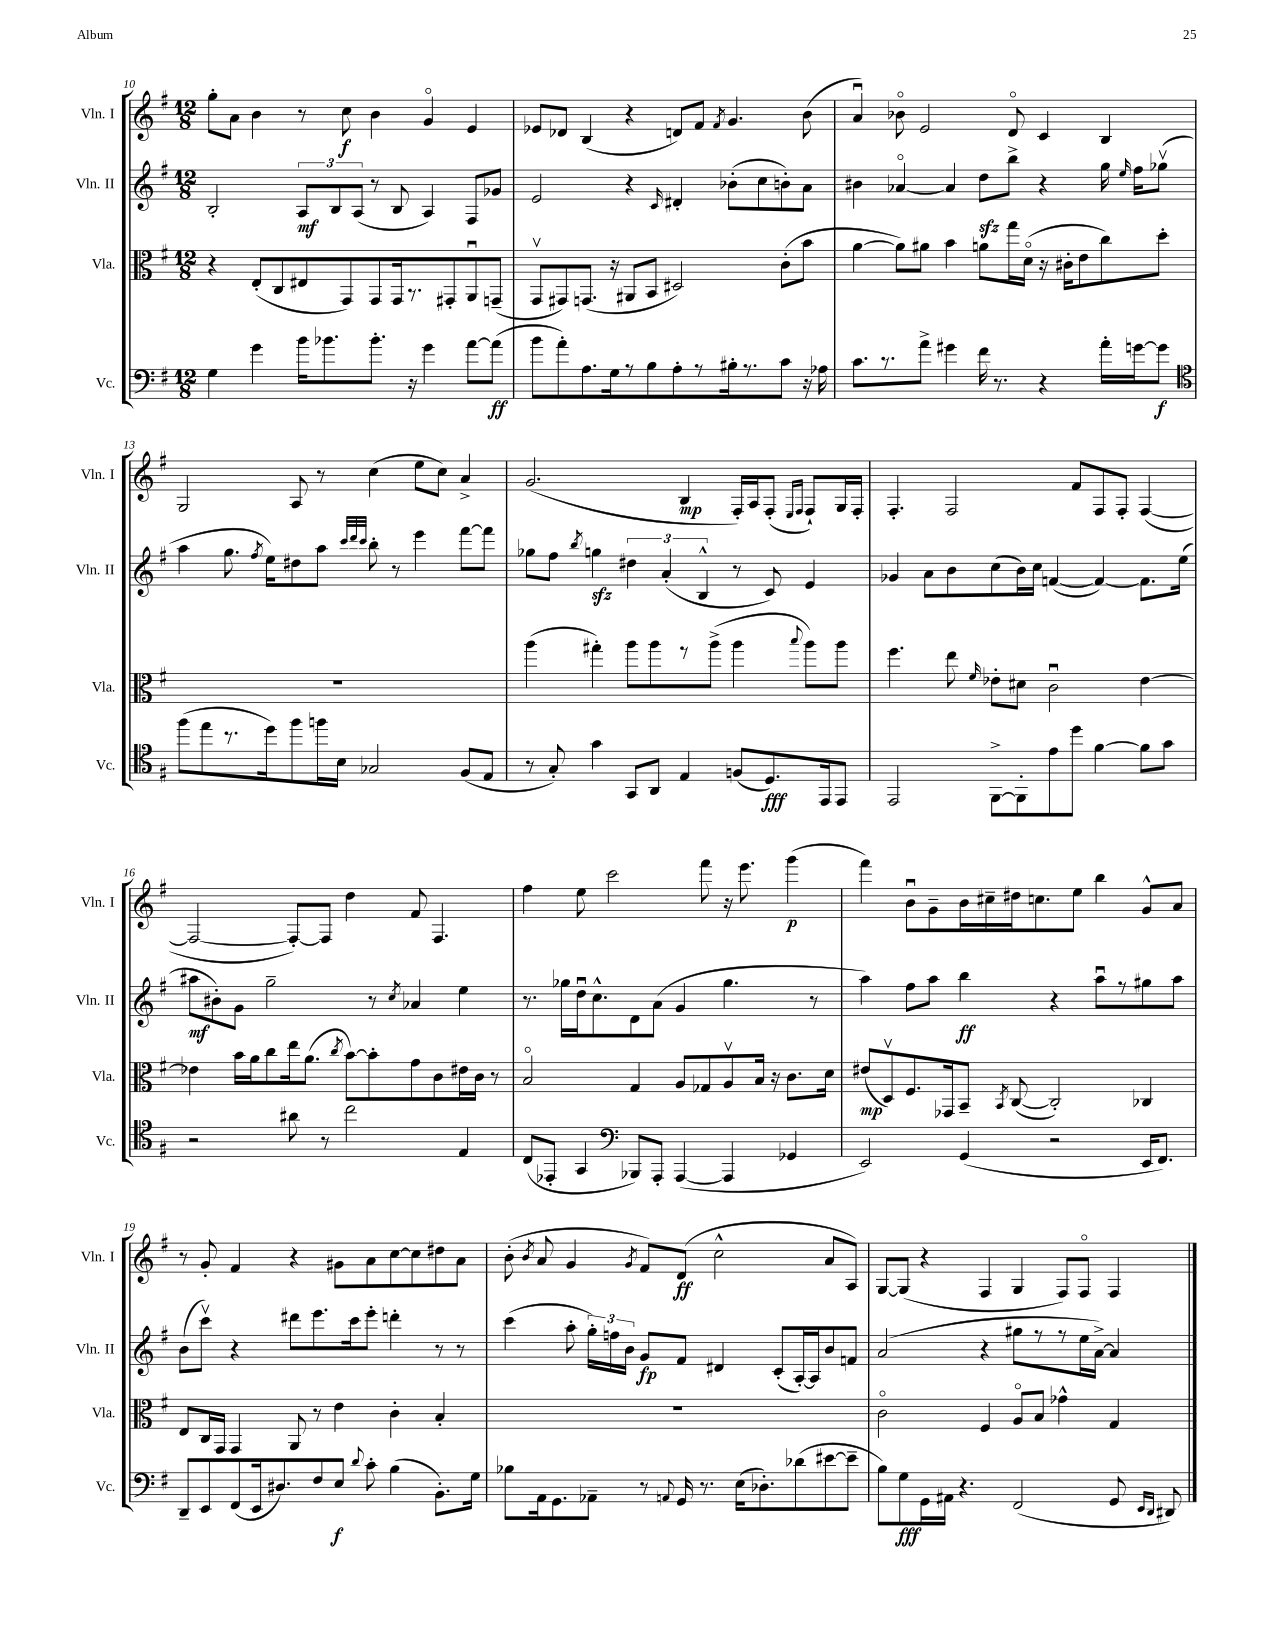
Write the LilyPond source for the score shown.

<<
\new StaffGroup <<
\new Staff = "s0" \with { instrumentName = "Vln. I" shortInstrumentName = "Vln. I" } {
    \clef treble \key g \major \numericTimeSignature \time 12/8
    \autoBeamOff g''8[-. a'8] b'4 r8 c''8\f b'4 g'4\flageolet e'4 |
    ees'8[ des'8] b4( r4 d'8[) fis'8] \acciaccatura { fis'8 } g'4. b'8( |
    a'4\downbow) bes'8\flageolet e'2 d'8\flageolet c'4 b4 |
    g2 a8 r8 c''4( e''8[ c''8]) a'4-> |
    g'2.( b4\mp fis16[-.) a16 fis8]-.( \grace { e16[ fis16] } fis8[-!) g16 fis16]-. |
    fis4.-. fis2 fis'8[ fis8 fis8]-. fis4~( |
    fis2~ fis8[~-.) fis8] d''4 fis'8 fis4. |
    fis''4 e''8 c'''2 fis'''8 r16 e'''8. g'''4\p( |
    fis'''4) b'8[\downbow g'8-- b'16 cis''16-- dis''16 c''8. e''8] b''4 g'8[-^ a'8] |
    r8 g'8-. fis'4 r4 gis'8[ a'8 c''8~ c''8 dis''8 a'8] |
    b'8-.( \acciaccatura { b'8 } a'8 g'4 \acciaccatura { g'8 } fis'8[) d'8]\ff( c''2-^ a'8[ a8]) |
    g8[~ g8]( r4 fis4 g4 fis8[) fis8]\flageolet fis4 \bar "|." |
}
\new Staff = "s1" \with { instrumentName = "Vln. II" shortInstrumentName = "Vln. II" } {
    \clef treble \key g \major \numericTimeSignature \time 12/8
    \autoBeamOff b2-. \tuplet 3/2 { a8[\mf b8 a8]( } r8 b8 a4) fis8[ ges'8] |
    e'2 r4 \grace { c'16 } dis'4-. bes'8[-.( c''8 b'8-.) a'8] |
    bis'4 aes'4~\flageolet aes'4 d''8[\sfz b''8]-> r4 g''16 \grace { e''16 } fis''16[ ges''8]\upbow( |
    a''4 g''8. \acciaccatura { fis''8 } e''16[) dis''8 a''8] \grace { c'''32[ d'''32 c'''32] } b''8-. r8 e'''4 fis'''8[~ fis'''8] |
    ges''8[ fis''8] \acciaccatura { b''8 } g''4\sfz \tuplet 3/2 { dis''4 a'4-.( b4-^ } r8 c'8) e'4 |
    ges'4 a'8[ b'8 c''8( b'16) c''16] f'4~( f'4~) f'8.[ e''16]( |
    ais''8[\mf bis'8-.) g'8] g''2-- r8 \acciaccatura { c''8 } aes'4 e''4 |
    r8. ges''16[ d''16\downbow c''8.-^ d'8 a'8]( g'4 ges''4. r8 |
    a''4) fis''8[ a''8] b''4\ff r4 a''8[\downbow r8 gis''8 a''8] |
    b'8[( c'''8]\upbow) r4 dis'''8[ e'''8. c'''16 e'''8]-. d'''4-. r8 r8 |
    c'''4( a''8-. \tuplet 3/2 { g''16[-.) f''16 b'16] } g'8[\fp fis'8] dis'4 c'8[-.( a16~-.) a16 b'8 f'8] |
    a'2( r4 gis''8[ r8 r8 e''16 a'16]~->) a'4 \bar "|." |
}
\new Staff = "s2" \with { instrumentName = "Vla." shortInstrumentName = "Vla." } {
    \clef alto \key g \major \numericTimeSignature \time 12/8
    \autoBeamOff r4 e8[-.( c8 eis8 g,8) g,8 g,16 r8. gis,8-. a,8\downbow g,8]--( |
    g,8[\upbow gis,8) g,8.]( r16 ais,8[ b,8] dis2) c'8[-.( b'8] |
    a'4~ a'8[) ais'8] b'4 a'8[ g''16 d'16]\flageolet( r16 cis'16[-. e'8 c''8) d''8]-. |
    R1. |
    a''4( gis''4-.) a''8[ a''8 r8 a''8]->( a''4 \appoggiatura { b''8 } a''8[) a''8] |
    fis''4. e''8 \grace { fis'16 } ees'8[-. dis'8] c'2\downbow ees'4~ |
    ees'4 b'16[ a'16 c''8 e''16 a'8.]( \acciaccatura { c''8 } b'8[~) b'8-. g'8 c'8 eis'16 c'16] r8 |
    b2\flageolet g4 a8[ ges8 a8\upbow b16] r16 c'8.[ d'16] |
    eis'8[\mp( d8\upbow) fis8. ges,16 b,8]-- \acciaccatura { b,8 } c8~( c2-.) ces4 |
    e8[ c16 g,16] g,4 a,8 r8 e'4 c'4-. b4-. |
    R1. |
    c'2\flageolet fis4 a8[\flageolet b8] ges'4-^ g4 \bar "|." |
}
\new Staff = "s3" \with { instrumentName = "Vc." shortInstrumentName = "Vc." } {
    \clef bass \key g \major \numericTimeSignature \time 12/8
    \autoBeamOff g4 g'4 b'16[ bes'8. bes'8.]-. r16 g'4 a'8[~ a'8]\ff( |
    b'8[ a'8-.) a8. g16 r8 b8 a8-. r8 bis16-. r8. c'8] r16 aes16 |
    c'8.[ r8. a'8]-> gis'4 fis'16 r8. r4 a'16[-. g'16~ g'8]\f |
    \clef tenor fis''8[( e''8 r8. d''16) fis''8 f''16 b16] ges2 fis8[( e8] |
    r8 g8-.) g'4 g,8[ a,8] e4 f8[( d8.\fff) e,16 e,8] |
    e,2 fis,8[~-> fis,8-. e'8 d''8] fis'4~ fis'8[ g'8] |
    r2 ais'8 r8 c''2 e4 |
    c8[( ees,8]-. g,4 \clef bass bes,,8[) a,,8]-. a,,4~( a,,4 ges,4 |
    e,2) g,4( r2 e,16[ fis,8.]) |
    d,8[-- e,8 fis,8( e,16 dis8.) fis8 e8]\f \appoggiatura { d'8 } c'8-. b4( b,8.[-.) g16] |
    bes8[ a,16 g,8. aes,8]-- r8 \appoggiatura { a,8 } g,16 r8. e16[( des8.-.) des'8( eis'8~ eis'8]-- |
    b8[) g8\fff g,16 ais,16] r4. fis,2( g,8 \grace { e,16[ d,16] } dis,8) \bar "|." |
}
>>
>>
\layout { \context { \Score currentBarNumber = #10 } }
